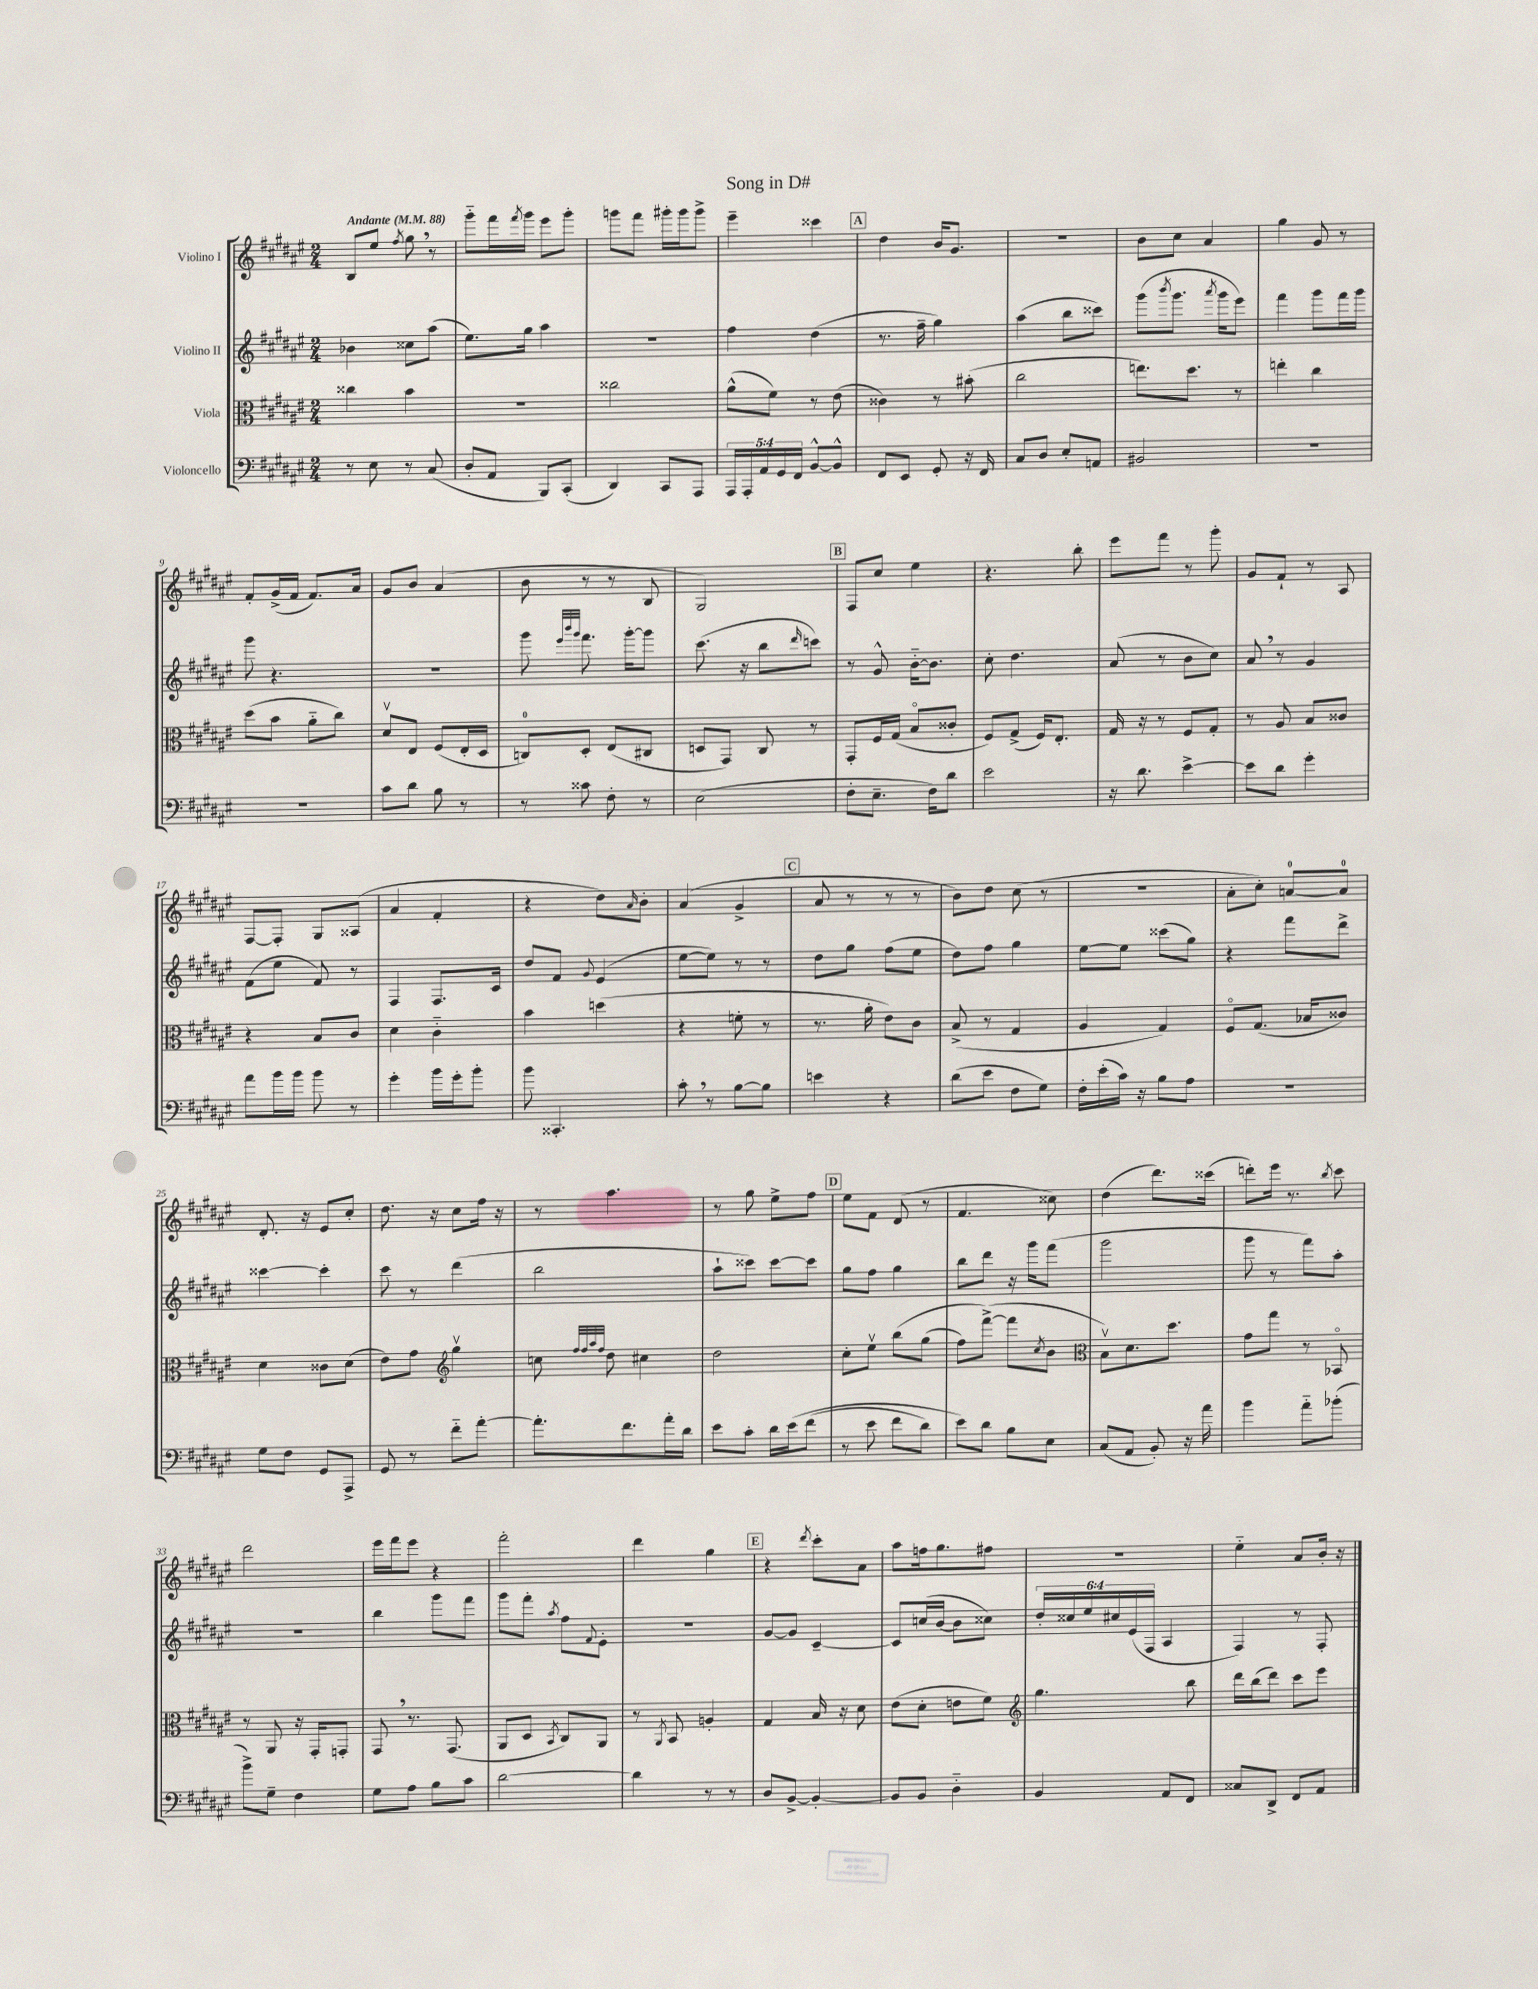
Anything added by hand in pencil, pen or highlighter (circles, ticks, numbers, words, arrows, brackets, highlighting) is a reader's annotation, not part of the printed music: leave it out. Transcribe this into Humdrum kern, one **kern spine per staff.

**kern	**kern	**kern	**kern
*part4	*part3	*part2	*part1
*staff4	*staff3	*staff2	*staff1
*I"Violoncello	*I"Viola	*I"Violino II	*I"Violino I
*clefF4	*clefC3	*clefG2	*clefG2
*k[f#c#g#d#a#e#]	*k[f#c#g#d#a#e#]	*k[f#c#g#d#a#e#]	*k[f#c#g#d#a#e#]
*M2/4	*M2/4	*M2/4	*M2/4
*MM88	*MM88	*MM88	*MM88
=1	=1	=1	=1
!	!	!	!LO:TX:a:B:t=Andante
8r	4cc##X\	4b-X\	8B/L
8E#\	.	.	8ee#/J
.	.	.	8qff#/
8r	4b\	8cc##X\L	8gg#,\
(8C#/	.	(8aa#\J	8r
=2	=2	=2	=2
8D#'/L	2r	8.ee#\L)	8ggg#\L
8AA#/J	.	.	16fff#\L
.	.	.	8qfff#/
.	.	16gg#\Jk	16ggg#\JJ
8BBB/L)	.	4aa#\	8eee#\L
(8CC#'/J	.	.	8ggg#'\J
=3	=3	=3	=3
4DD#/)	2cc##X\	2r	8gggn\L
.	.	.	8fff#\J
8CC#/L	.	.	16ggg#X'\LL
.	.	.	16ggg#\J
8AAA#/J	.	.	8ggg#^\J
=4	=4	=4	=4
20AAA#/LL	(8a#^^\L	4ff#\	4eee#~\
20AAA#'/	.	.	.
20AA#/	.	.	.
.	8f#\J)	.	.
20GG#/	.	.	.
20FF#/JJ	.	.	.
[8BB^^/L	8r	(4dd#\	4ccc##X\
8BB^^/J]	(8e#\	.	.
!!LO:REH:place=s1:t=A
=5	=5	=5	=5
8FF#/L	4c##X\)	8.r	4dd#\
8EE#/J	.	.	.
.	.	16ff#~\	.
8GG#'/	8r	4gg#\)	16b/KL
.	.	.	8.g#/J
16r	(8b#X'\	.	.
16FF#/	.	.	.
=6	=6	=6	=6
8C#/L	2cc#\	(4aa#\	2r
8D#/J	.	.	.
8E#'/L	.	8bb\L	.
8AAn/J	.	8ccc##X\J)	.
=7	=7	=7	=7
2BB#X/	8.een\L)	(8ggg#\L	8b\L
.	.	8qbbb/	.
.	.	8.ggg#\J	8cc#\J
.	8.dd#\J	.	.
.	.	.	4a#/
.	.	8qaaa#/	.
.	.	16ggg#\KL	.
.	8r	8eee#\J)	.
=8	=8	=8	=8
2r	4een'\	4fff#\	4gg#\
.	4cc#\	8ggg#\L	8g#/
.	.	16fff#\L	8r
.	.	16ggg#\JJ	.
!!LO:LB:g=z
=9	=9	=9	=9
2r	(8dd#\L	8ggg#\	8f#'/L
.	8b\J	4.r	(16g#^/L
.	.	.	16f#/JJ
.	8a#\L	.	8.f#/L)
.	8cc#\J)	.	.
.	.	.	16a#/Jk
=10	=10	=10	=10
8c#\L	8d#v/L	2r	8g#/L
8d#\J	8E#/J	.	8b/J
8B\	(8F#/L	.	(4a#/
8r	16E#'/L	.	.
.	16D#/JJ	.	.
=11	=11	=11	=11
8r	8Cn/L)	8ggg#\	8b\
.	.	32qqeee#/LLL	.
.	.	32qqbbb/	.
.	.	32qqggg#/JJJ	.
8c##X\	8D#'/J	8.fff#\	8r
8F#'\	(8E#/L	.	8r
.	.	[16ggg#'\KL	.
8r	8C#X/J	8ggg#\J]	8B/
=12	=12	=12	=12
(2E#\	8Dn/L	(8.ccc#\	2G#/)
.	8GG#/J)	.	.
.	.	16r	.
.	8C#/	8bb\L	.
.	.	16qqddd#/	.
.	8r	8cccn\J)	.
!!LO:REH:place=s1:t=B
=13	=13	=13	=13
8F#'\L	8GG#'/L	8r	8F#/L
8.E#~\J	16F#/L	8g#^^/	8cc#/J
.	(16G#/JJ	.	.
.	8B/L	[16b\KL	4ee#\
16F#\KL)	.	8.b\J]	.
8d#\J	8c##X'/J	.	.
=14	=14	=14	=14
2e#\	8F#/L)	8cc#'\	4.r
.	(8G#^/J	4.dd#\	.
.	16F#/KL)	.	.
.	8.E#'/J	.	.
.	.	.	8bb'\
=15	=15	=15	=15
16r	16G#/	(8a#/	8eee#\L
8.d#\	16r	.	.
.	8r	8r	8fff#\J
[4e#^\	8F#/L	8b\L	8r
.	8G#'/J	8cc#\J)	8ggg#'\
=16	=16	=16	=16
8e#\L]	8r	8a#,/	8g#/L
8d#\J	8A#/	8r	8f#`/J
4g#'\	8B/L	4g#/	8r
.	8c##X/J	.	8A#/
!!LO:LB:g=z
=17	=17	=17	=17
8a#\L	4r	(8f#\L	[8F#/L
16b\L	.	8ee#\J	8F#'/J]
16b\JJ	.	.	.
8b\	8B/L	8f#/)	8G#/L
8r	8c#/J	8r	(8A##X/J
=18	=18	=18	=18
4g#'\	4d#\	4F#/	4a#/
16b\LL	4c#\	8.F#/L	4f#'/
16g#'\J	.	.	.
8b'\J	.	.	.
.	.	16c#/Jk	.
=19	=19	=19	=19
8b\	4b\	8dd#/L	4r
4.CC##X'/	.	8f#/J	.
.	.	8qqg#/	.
.	(4ddn\	(4e#/	8dd#\L)
.	.	.	16qqa#/
.	.	.	8b'\J
=20	=20	=20	=20
8c#',\	4r	[8ee#\L	(4a#/
8r	.	8ee#\J])	.
[8B\L	8fn'\	8r	4g#^/
8B\J]	8r	8r	.
!!LO:REH:place=s1:t=C
=21	=21	=21	=21
4en\	8.r	8dd#\L	8a#/
.	.	8gg#\J	8r
.	16a#'\	.	.
4r	8e#\L)	(8ff#\L	8r
.	8c#\J	8ee#\J	8r
=22	=22	=22	=22
(8d#\L	(8B^/	8dd#\L)	8b\L)
8e#\J	8r	8ff#\J	8dd#\J
8F#\L	4G#/	4gg#\	(8cc#\
8G#\J)	.	.	8r
=23	=23	=23	=23
16F#'\LL	4A#/	[8ee#\L	2r
(16e#'\	.	.	.
16c#\JJ)	.	8ee#\J]	.
16r	.	.	.
8B\L	4G#/)	(8ccc##X\L	.
8A#\J	.	8gg#\J)	.
=24	=24	=24	=24
2r	8F#/L	4r	8a#'\L
.	(8.G#/J	.	8cc#'\J)
.	.	8fff#\L	[8an/L
.	16B-X/KL	.	.
.	8c##X/J)	8ddd#^\J	8a/J]
!!LO:LB:g=z
=25	=25	=25	=25
8G#\L	4d#\	[4ccc##X\	8.d#'/
8F#\J	.	.	.
.	.	.	16r
8GG#/L	8c##X\L	4ccc##'\]	8e#/L
8AAA#^/J	(8d#\J	.	8cc#'/J
=26	=26	=26	=26
8GG#/	8e#\L)	8ccc#\	8.dd#\
8r	8g#\J	8r	.
.	.	.	16r
*	*clefG2	*	*
8f#\L	4gg#v\	(4ddd#\	8cc#\L
[8a#'\J	.	.	16ff#\Jk
.	.	.	16r
=27	=27	=27	=27
8.a#'\L]	8ccn\	2bb\	8r
.	32qqff#/LLL	.	.
.	32qqff#/	.	.
.	32qqaa#/	.	.
.	32qqff#/JJJ	.	.
.	8dd#\	.	4.aa#\
8.f#\	.	.	.
.	4cc#X\	.	.
16a#'\L	.	.	.
16d#\JJ	.	.	.
=28	=28	=28	=28
8e#\L	2dd#\	8aa#`\L	8r
8c#'\J	.	8ccc##X\J)	8gg#\
16d#\LL	.	[8ccc##\L	8ee#^\L
(16e#\J	.	.	.
(8f#\J	.	8ccc##\J]	8ff#\J
!!LO:REH:place=s1:t=D
=29	=29	=29	=29
8r	8cc#'\L	8gg#\L	8ee#\L
8e#\	8ee#v\J	8ff#\J	8f#\J
8f#\L	(8bb\L	4gg#\	(8d#/
8d#\J)	(8gg#\J	.	8r
=30	=30	=30	=30
8e#\L)	8ff#\L)	8bb\L	4.f#/
8d#\J	([8fff#^\J)	8ddd#\J	.
8B\L	8fff#\L]	16r	.
.	.	16ggg#\KL	.
.	8qcc#/	.	.
8E#\J	8b\J	(8fff#\J	8cc##X\)
=31	=31	=31	=31
*	*clefC3	*	*
(8C#/L	8Bv\L)	2ggg#\	(4dd#\
8AA#/J	8.d#\	.	.
8BB'/)	.	.	8.ddd#\L)
.	8.dd#\J	.	.
16r	.	.	.
16a#\	.	.	(16ccc##X\Jk
=32	=32	=32	=32
4b\	8g#\L	8ggg#\	8dddn'\L)
.	8gg#\J	8r	16eee#\Jk
.	.	.	8.r
8a#\L	8r	8fff#\L)	.
.	.	.	8qbb/
(8b-X'\J	8BB-X/	8aa#'\J	8ccc#\
!!LO:LB:g=z
=33	=33	=33	=33
8b^\L)	8r	2r	2ddd#\
8G#~\J	8AA#/	.	.
4F#\	16r	.	.
.	16GG#'/KL	.	.
.	8GGn'/J	.	.
=34	=34	=34	=34
8G#\L	8GG#,/	4bb\	16eee#\LL
.	.	.	16fff#\J
8A#\J	8.r	.	8eee#\J
8B\L	.	8ggg#\L	4r
.	(8.GG#/	.	.
8c#\J	.	8fff#\J	.
=35	=35	=35	=35
[2d#\	8AA#/L	8ggg#\L	2fff#'\
.	8D#/J	8fff#'\J	.
.	8qBB/	8qaa#/	.
.	8C#/L)	8ff#\L	.
.	.	8qqf#/	.
.	8AA#/J	8e#'\J	.
=36	=36	=36	=36
4d#\]	8r	2r	4ddd#\
.	8qAA#/	.	.
.	8BB/	.	.
8r	4An'/	.	4gg#\
8r	.	.	.
!!LO:REH:place=s1:t=E
=37	=37	=37	=37
8D#/L	4G#/	[8g#/L	4r
[8BB^/J	.	8g#/J]	.
.	.	.	8qddd#/
4BB'/_	16B/	[4c#~/	8ccc#'\L
.	16r	.	.
.	8d#\	.	8a#\J
=38	=38	=38	=38
8BB/L]	(8e#\L	8c#/L]	8aa#\L
8BB/J	8d#'\J	(16ccn/L	16ffn\k
.	.	[16b/JJ	8.gg#\
4D#\	8en\L	8b\L]	.
.	8f#\J)	8cc##X\J)	8ff#X\J
=39	=39	=39	=39
*	*clefG2	*	*
4BB/	4.gg#\	24dd#'/LL	2r
.	.	24cc##X/	.
.	.	24ee#/	.
.	.	24cc#X/	.
.	.	(24e#/	.
.	.	24F#/JJ	.
8AA#/L	.	4A#/	.
8FF#/J	8bb\	.	.
=40	=40	=40	=40
8C##X/L	16ddd#\LL	4F#/)	4ee#\
.	(16bb\J	.	.
8DD#^/J	8ddd#\J)	.	.
8FF#/L	8ccc#\L	8r	8a#/L
8AA#/J	8eee#\J	8F#'/	16b'/Jk
.	.	.	16r
==	==	==	==
*-	*-	*-	*-
